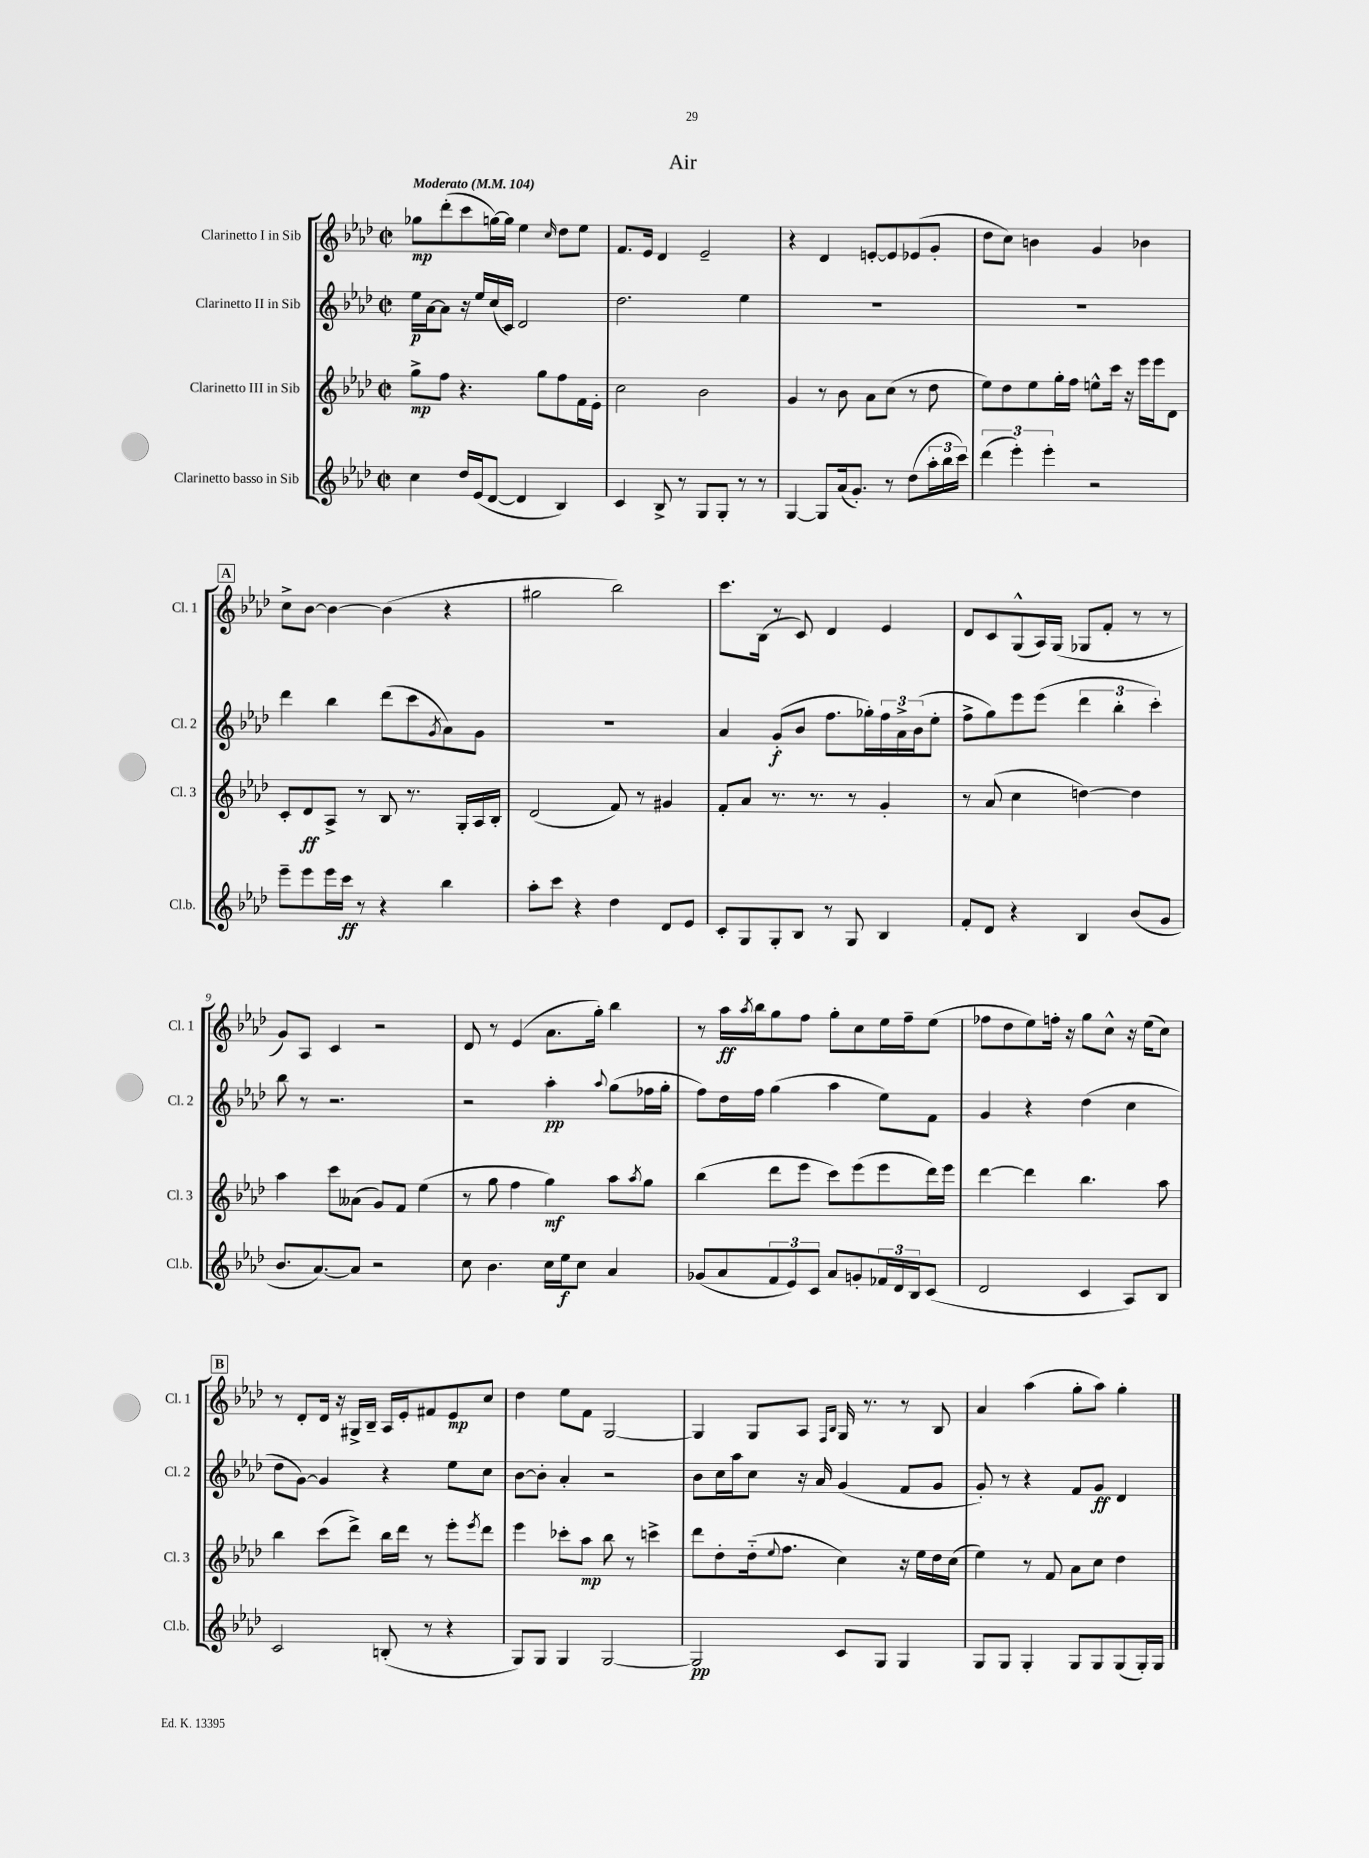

**kern	**dynam	**kern	**dynam	**kern	**dynam	**kern	**dynam
*part4	*part4	*part3	*part3	*part2	*part2	*part1	*part1
*staff4	*staff4	*staff3	*staff3	*staff2	*staff2	*staff1	*staff1
*I"Clarinetto basso in Sib	*	*I"Clarinetto III in Sib	*	*I"Clarinetto II in Sib	*	*I"Clarinetto I in Sib	*
*I'Cl.b.	*	*I'Cl. 3	*	*I'Cl. 2	*	*I'Cl. 1	*
*clefG2	*	*clefG2	*	*clefG2	*	*clefG2	*
*k[b-e-a-d-]	*	*k[b-e-a-d-]	*	*k[b-e-a-d-]	*	*k[b-e-a-d-]	*
*M2/2	*	*M2/2	*	*M2/2	*	*M2/2	*
*met(c|)	*	*met(c|)	*	*met(c|)	*	*met(c|)	*
*MM104	*	*MM104	*	*MM104	*	*MM104	*
=1	=1	=1	=1	=1	=1	=1	=1
!	!	!	!	!	!	!LO:TX:a:B:t=Moderato	!
4cc\	.	8gg^\L	mp	16ee-\LL	p	8gg-X\L	mp
.	.	.	.	[16a-\J	.	.	.
.	.	8ff\J	.	8a-\J]	.	(8ddd-'\	.
16dd-/LL	.	4.r	.	16r	.	8ccc\	.
(16e-/J	.	.	.	16ee-/LL	.	.	.
[8d-/J	.	.	.	(16cc/	.	[16ggn\L)	.
.	.	.	.	16c/JJ)	.	16gg\JJ]	.
4d-/]	.	.	.	2d-/	.	4ee-\	.
.	.	8gg\L	.	.	.	.	.
.	.	.	.	.	.	16qqcc/	.
4B-/)	.	8ff\	.	.	.	8dd-\L	.
.	.	16f\L	.	.	.	8ee-\J	.
.	.	16e-'\JJ	.	.	.	.	.
=2	=2	=2	=2	=2	=2	=2	=2
4c/	.	2cc\	.	2.dd-\	.	8.f/L	.
.	.	.	.	.	.	16e-/Jk	.
8B-^/	.	.	.	.	.	4d-/	.
8r	.	.	.	.	.	.	.
8G/L	.	2b-\	.	.	.	2e-~/	.
8G'/J	.	.	.	.	.	.	.
8r	.	.	.	4ee-\	.	.	.
8r	.	.	.	.	.	.	.
=3	=3	=3	=3	=3	=3	=3	=3
[4G/	.	4g/	.	1r	.	4r	.
8G/L]	.	8r	.	.	.	4d-/	.
(16a-/k	.	8b-\	.	.	.	.	.
8.g'/J)	.	.	.	.	.	.	.
.	.	8a-\L	.	.	.	[8en'/L	.
8r	.	(8cc\J	.	.	.	8e/]	.
(8dd-\L	.	8r	.	.	.	(8e-X/	.
24aa-'\L	.	8dd-\	.	.	.	8g'/J	.
24bb-\	.	.	.	.	.	.	.
24ccc\JJ)	.	.	.	.	.	.	.
=4	=4	=4	=4	=4	=4	=4	=4
(6ddd-\	.	8ee-\L)	.	1r	.	8dd-\L	.
.	.	8dd-\	.	.	.	8cc\J)	.
6eee-'\)	.	.	.	.	.	.	.
.	.	8ee-\	.	.	.	4bn\	.
6eee-'\	.	.	.	.	.	.	.
.	.	16gg'\L	.	.	.	.	.
.	.	16ff\JJ	.	.	.	.	.
2r	.	8een^^\L	.	.	.	4g/	.
.	.	16ccc\Jk	.	.	.	.	.
.	.	16r	.	.	.	.	.
.	.	16eee-\LL	.	.	.	4b-X\	.
.	.	16eee-\J	.	.	.	.	.
.	.	8d-\J	.	.	.	.	.
!!LO:LB:g=z
!!LO:REH:place=s1:t=A
=5	=5	=5	=5	=5	=5	=5	=5
8eee-~\L	.	8c'/L	.	4ddd-\	.	8cc^\L	.
8eee-\	.	8d-/	ff	.	.	[8b-\J	.
16eee-\L	.	8A-^/J	.	4bb-\	.	4b-\_	.
16ccc\JJ	ff	.	.	.	.	.	.
8r	.	8r	.	.	.	.	.
4r	.	8B-/	.	(8ddd-\L	.	(4b-\]	.
.	.	8.r	.	8ccc\	.	.	.
.	.	.	.	8qg/	.	.	.
4bb-\	.	.	.	8a-\)	.	4r	.
.	.	16G'/LL	.	.	.	.	.
.	.	16A-/	.	8g\J	.	.	.
.	.	16B-'/JJ	.	.	.	.	.
=6	=6	=6	=6	=6	=6	=6	=6
8aa-'\L	.	(2d-/	.	1r	.	2gg#X\	.
8ccc\J	.	.	.	.	.	.	.
4r	.	.	.	.	.	.	.
4dd-\	.	8f/)	.	.	.	2bb-\)	.
.	.	8r	.	.	.	.	.
8d-/L	.	4g#X/	.	.	.	.	.
8e-/J	.	.	.	.	.	.	.
=7	=7	=7	=7	=7	=7	=7	=7
8c'/L	.	8f'/L	.	4a-/	.	8.ccc\L	.
8G/	.	8a-/J	.	.	.	.	.
.	.	.	.	.	.	(16B-\Jk	.
8G'/	.	8.r	.	(8g'/L	f	8r	.
8B-/J	.	.	.	8b-/J	.	8c/)	.
.	.	8.r	.	.	.	.	.
8r	.	.	.	8.ff\L	.	4d-/	.
8G/	.	8r	.	.	.	.	.
.	.	.	.	16gg-X'\L)	.	.	.
4B-/	.	4g'/	.	24ff\	.	4e-/	.
.	.	.	.	24a-^\	.	.	.
.	.	.	.	(24b-\J	.	.	.
.	.	.	.	8ee-'\J	.	.	.
=8	=8	=8	=8	=8	=8	=8	=8
8f'/L	.	8r	.	8ff^\L	.	8d-/L	.
8d-/J	.	(8a-/	.	8gg\)	.	8c/	.
4r	.	4cc\	.	8eee-\	.	(8G^^/	.
.	.	.	.	(8eee-\J	.	16A-/L)	.
.	.	.	.	.	.	(16G/JJ	.
4B-/	.	[4ddn\)	.	6ddd-\	.	8G-X/L	.
.	.	.	.	.	.	8f'/J	.
.	.	.	.	6bb-'\	.	.	.
(8b-/L	.	4dd\]	.	.	.	8r	.
.	.	.	.	6ccc'\)	.	.	.
8g/J	.	.	.	.	.	8r	.
!!LO:LB:g=z
=9	=9	=9	=9	=9	=9	=9	=9
8.b-/L	.	4aa-\	.	8bb-\	.	8g/L)	.
.	.	.	.	8r	.	8A-/J	.
[8.a-/)	.	.	.	.	.	.	.
.	.	8ccc\L	.	2.r	.	4c/	.
8a-/J]	.	(8a--X\J	.	.	.	.	.
2r	.	8g/L)	.	.	.	2r	.
.	.	8f/J	.	.	.	.	.
.	.	(4ee-\	.	.	.	.	.
=10	=10	=10	=10	=10	=10	=10	=10
8cc\	.	8r	.	2r	.	8d-/	.
4.b-\	.	8gg\	.	.	.	8r	.
.	.	4ff\	.	.	.	(4e-/	.
16cc\LL	.	4gg\)	mf	4aa-'\	pp	8.a-\L	.
16ee-\J	f	.	.	.	.	.	.
8cc\J	.	.	.	.	.	.	.
.	.	.	.	.	.	16gg'\Jk)	.
.	.	.	.	8qqaa-/	.	.	.
4a-/	.	8aa-\L	.	(8gg\L	.	4bb-\	.
.	.	8qaa-/	.	.	.	.	.
.	.	8gg\J	.	16ff-X\L	.	.	.
.	.	.	.	16gg'\JJ	.	.	.
=11	=11	=11	=11	=11	=11	=11	=11
(8g-X/L	.	(4bb-\	.	8ff\L)	.	8r	.
8a-/	.	.	.	16dd-\L	.	16aa-\LL	ff
.	.	.	.	.	.	8qaa-/	.
.	.	.	.	16ff\JJ	.	16bb-\J	.
12f/	.	8ddd-\L	.	(4gg\	.	8gg\	.
12e-/)	.	.	.	.	.	.	.
.	.	8eee-\J	.	.	.	8ff\J	.
12c/J	.	.	.	.	.	.	.
8a-/L	.	8ccc\L)	.	4aa-\	.	8gg'\L	.
8gn'/	.	(8eee-\	.	.	.	8cc\	.
24f-X/L	.	8eee-\	.	8ee-\L)	.	16ee-\L	.
24d-/	.	.	.	.	.	.	.
.	.	.	.	.	.	16ff~\J	.
24B-/J	.	.	.	.	.	.	.
(8c/J	.	16ddd-\L)	.	8f\J	.	(8ee-\J	.
.	.	16eee-\JJ	.	.	.	.	.
=12	=12	=12	=12	=12	=12	=12	=12
2d-/	.	[4ddd-\	.	4g/	.	8ff-X\L	.
.	.	.	.	.	.	8dd-\	.
.	.	4ddd-\]	.	4r	.	8ee-\)	.
.	.	.	.	.	.	16ffn'\Jk	.
.	.	.	.	.	.	16r	.
4c/	.	4.bb-\	.	(4dd-\	.	8gg\L	.
.	.	.	.	.	.	8cc^^\J	.
8A-/L)	.	.	.	4cc\	.	16r	.
.	.	.	.	.	.	(16ee-\KL	.
8B-/J	.	8aa-\	.	.	.	8cc\J)	.
!!LO:LB:g=z
!!LO:REH:place=s1:t=B
=13	=13	=13	=13	=13	=13	=13	=13
2c/	.	4bb-\	.	8dd-\L	.	8r	.
.	.	.	.	[8g\J)	.	8d-'/L	.
.	.	(8ccc\L	.	4g/]	.	16d-/Jk	.
.	.	.	.	.	.	16r	.
.	.	8ddd-^\J)	.	.	.	16G#X^/LL	.
.	.	.	.	.	.	16B-~/JJ	.
(8Bn'/	.	16bb-\LL	.	4r	.	16A-/LL	.
.	.	16ddd-\JJ	.	.	.	16e-'/J	.
8r	.	8r	.	.	.	8f#X/	.
4r	.	8eee-'\L	.	8ee-\L	.	8e-/	mp
.	.	8qeee-/	.	.	.	.	.
.	.	8ddd-\J	.	8cc\J	.	8cc/J	.
=14	=14	=14	=14	=14	=14	=14	=14
8G/L)	.	4eee-\	.	[8b-\L	.	4dd-\	.
8G/J	.	.	.	8b-'\J]	.	.	.
4G/	.	8ccc-X'\L	.	4a-'/	.	8ee-\L	.
.	.	8aa-\J	mp	.	.	8f\J	.
[2G/	.	8bb-\	.	2r	.	[2G/	.
.	.	8r	.	.	.	.	.
.	.	4cccn^\	.	.	.	.	.
=15	=15	=15	=15	=15	=15	=15	=15
2G/]	pp	8ddd-\L	.	8b-\L	.	4G/]	.
.	.	8dd-'\	.	16cc\L	.	.	.
.	.	.	.	16aa-\J	.	.	.
.	.	(16dd-\k	.	8cc\J	.	8G/L	.
.	.	8qqee-/	.	.	.	.	.
.	.	8.ff\J	.	.	.	.	.
.	.	.	.	16r	.	8A-/J	.
.	.	.	.	16a-/	.	.	.
.	.	.	.	.	.	16qqF/LL	.
.	.	.	.	.	.	16qqB-/JJ	.
8c/L	.	4cc\)	.	(4g/	.	16G/	.
.	.	.	.	.	.	8.r	.
8G/J	.	.	.	.	.	.	.
4G/	.	16r	.	8f/L	.	8r	.
.	.	16ee-\LL	.	.	.	.	.
.	.	16dd-\	.	8g/J	.	8B-/	.
.	.	(16cc\JJ	.	.	.	.	.
=16	=16	=16	=16	=16	=16	=16	=16
8G/L	.	4ee-\)	.	8g'/)	.	4a-/	.
8G/J	.	.	.	8r	.	.	.
4G'/	.	8r	.	4r	.	(4aa-\	.
.	.	8f/	.	.	.	.	.
8G/L	.	8a-\L	.	8f/L	.	8gg'\L	.
8G/	.	8cc\J	.	8g/J	ff	8aa-\J)	.
(8G/	.	4dd-\	.	4d-/	.	4gg'\	.
16G'/L)	.	.	.	.	.	.	.
16G/JJ	.	.	.	.	.	.	.
==	==	==	==	==	==	==	==
*-	*-	*-	*-	*-	*-	*-	*-
